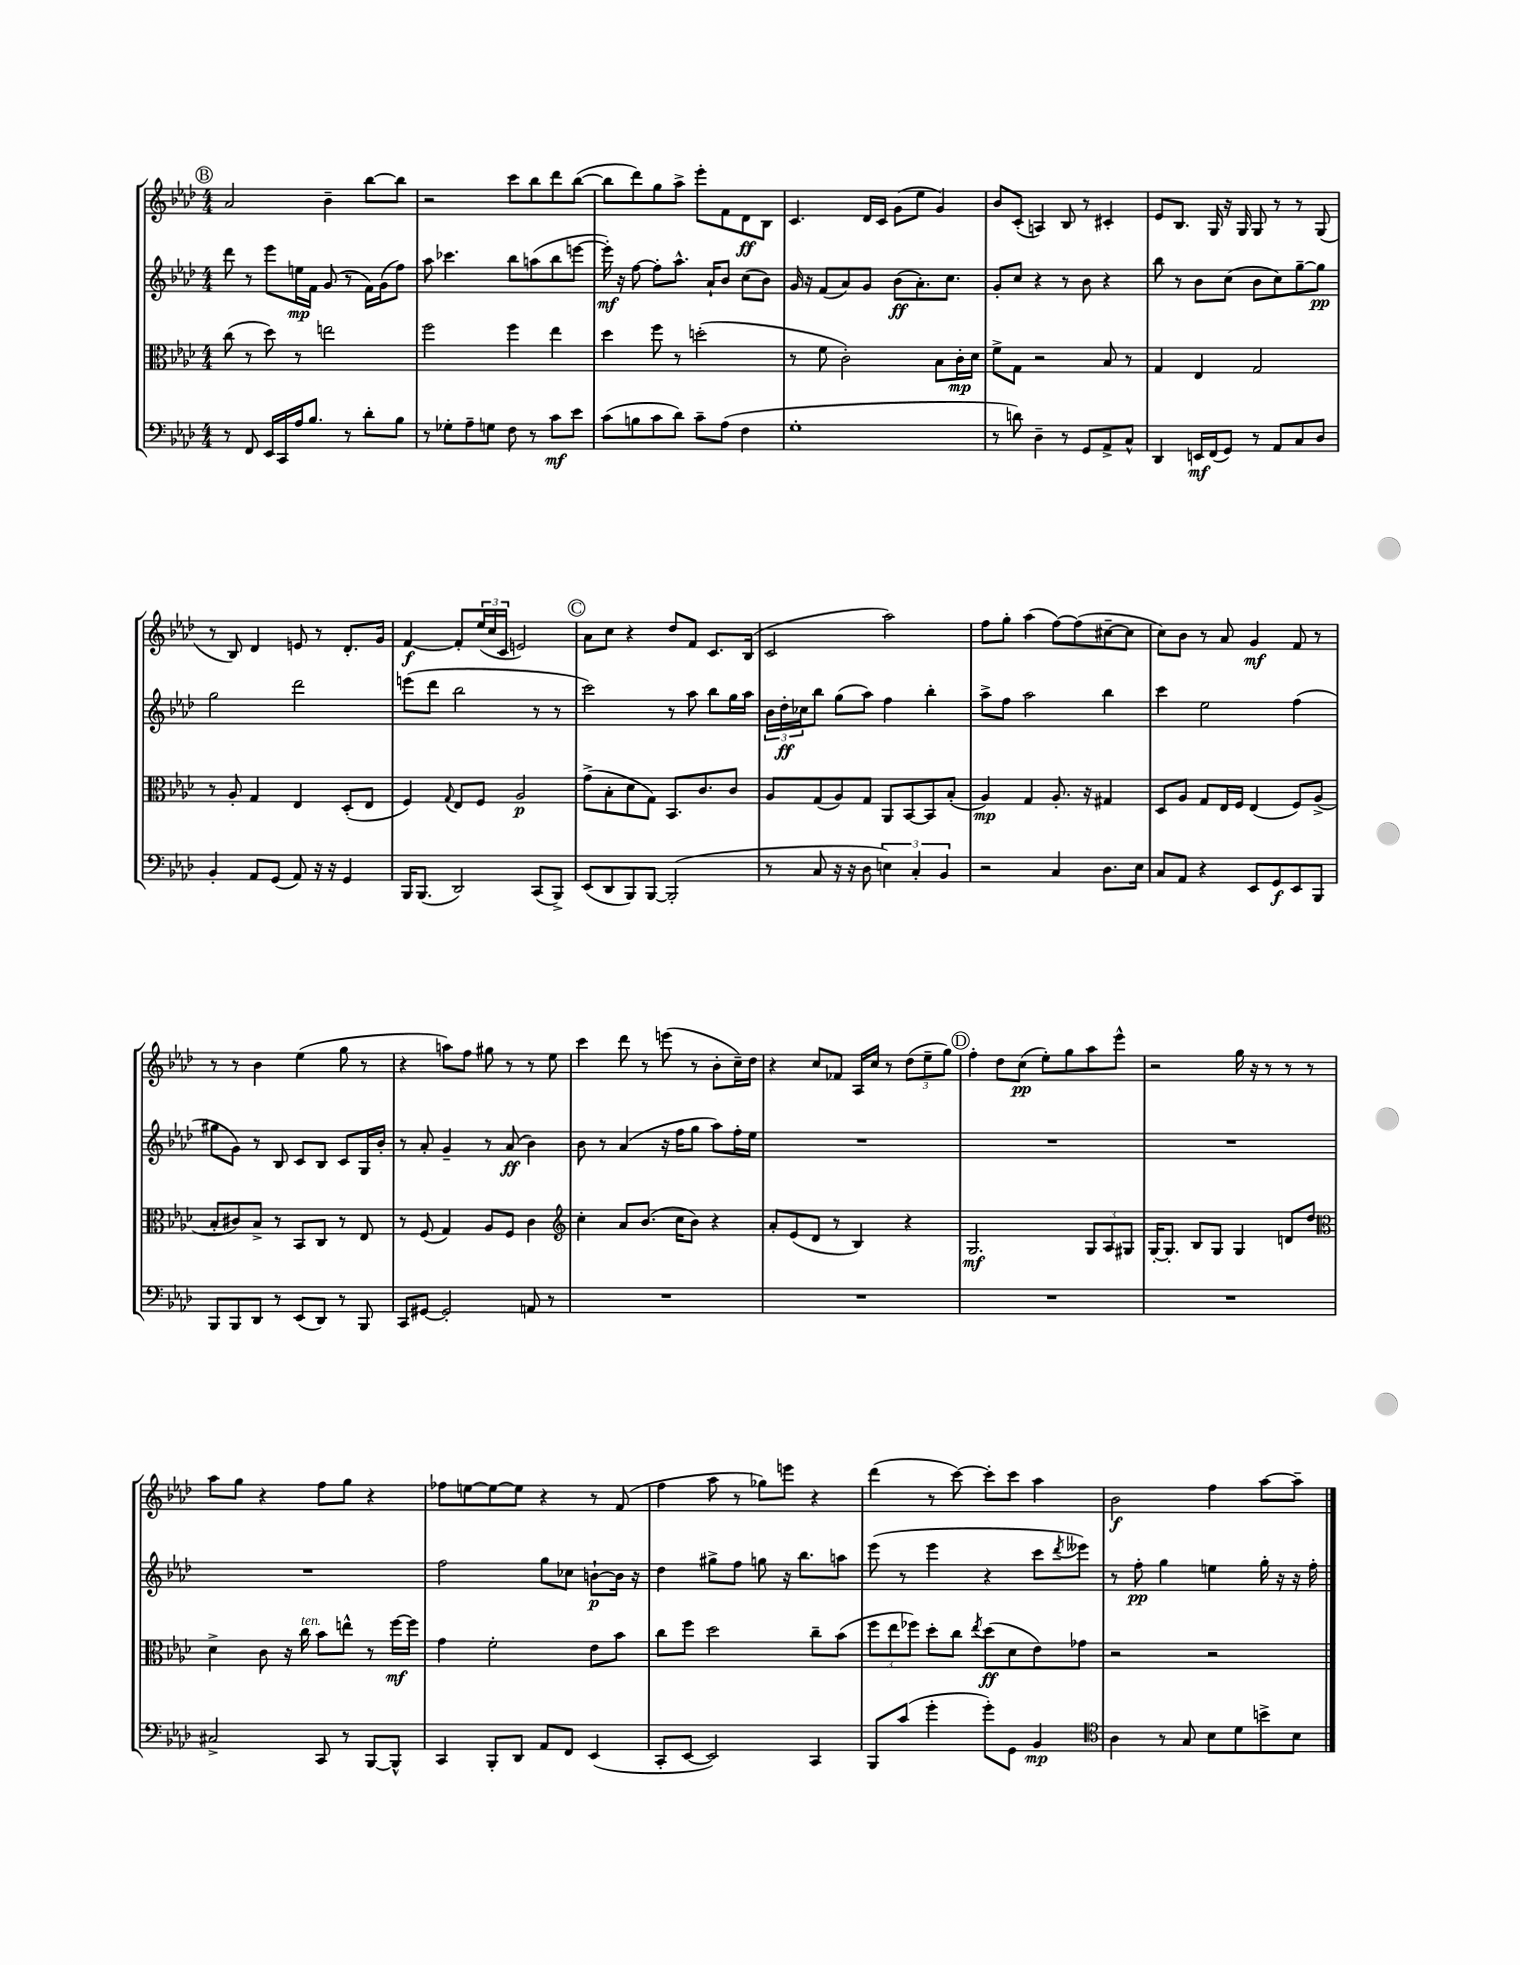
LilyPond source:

<<
\new StaffGroup <<
\new Staff = "s0" {
    \clef treble \key aes \major \numericTimeSignature \time 4/4
    \mark \markup { \circle "B" } aes'2 bes'4-- bes''8~ bes''8 |
    r2 c'''8 bes''8 des'''8 bes''8~( |
    bes''8 des'''8) g''8 aes''8-> ees'''8-. f'8 des'8\ff bes8 |
    c'4. des'16 c'16 g'8( ees''8 g'4) |
    bes'8 c'8-.( a4) bes8 r8 cis'4-. |
    ees'8 bes8. g16 r16 g16 g8 r8 r8 g8( |
    r8 bes8) des'4 e'8 r8 des'8.-. g'16 |
    f'4~\f f'8-. \tuplet 3/2 { ees''16( c''16 c'16 } e'2) |
    \mark \markup { \circle "C" } aes'8 c''8 r4 des''8 f'8 c'8. bes16( |
    c'2 aes''2) |
    f''8 g''8-. aes''4( f''8~) f''8( cis''8~-- cis''8 |
    c''8) bes'8 r8 aes'8 g'4\mf f'8 r8 |
    r8 r8 bes'4 ees''4( g''8 r8 |
    r4 a''8) f''8 gis''8 r8 r8 ees''8 |
    c'''4 des'''8 r8 e'''8( r8 bes'8-. c''16--) des''16 |
    r4 c''8 fes'8 aes16 c''16 r8 \tuplet 3/2 { des''8( ees''8-- g''8) } |
    \mark \markup { \circle "D" } f''4-. des''8 c''8\pp( ees''8-.) g''8 aes''8 ees'''8-^ |
    r2 g''16 r16 r8 r8 r8 |
    aes''8 g''8 r4 f''8 g''8 r4 |
    fes''8 e''8~ e''8~ e''8 r4 r8 f'8( |
    f''4 aes''8 r8 ges''8) e'''8 r4 |
    des'''4( r8 c'''8~) c'''8-. c'''8 aes''4 |
    bes'2\f f''4 aes''8~ aes''8-- \bar "|." |
}
\new Staff = "s1" {
    \clef treble \key aes \major \numericTimeSignature \time 4/4
    \mark \markup { \circle "B" } des'''8 r8 ees'''8 e''16\mp f'16 g'8( r8 f'16) g'16( f''8) |
    aes''8 ces'''4. bes''8 a''8( bes''8 e'''8~ |
    e'''16-.\mf) r16 f''8~ f''8-. aes''8.-^ aes'16-! bes'8 c''8( bes'8) |
    g'16 r16 f'8( aes'8) g'8 bes'8\ff( aes'8.-.) c''8. |
    g'8-. c''8 r4 r8 bes'8 r4 |
    bes''8 r8 bes'8 c''8( bes'8 c''8) g''8~-- g''8\pp |
    g''2 des'''2 |
    e'''8( des'''8 bes''2 r8 r8 |
    \mark \markup { \circle "C" } c'''2) r8 aes''8 bes''8 g''16 aes''16 |
    \tuplet 3/2 { bes'16 des''16-.\ff ces''16 } bes''8 g''8( aes''8) f''4 bes''4-. |
    aes''8-> f''8 aes''2 bes''4 |
    c'''4 ees''2 f''4( |
    gis''8 g'8) r8 bes8 c'8 bes8 c'8 g16 bes'16-. |
    r8 aes'8-. g'4-- r8 aes'8\ff( bes'4) |
    bes'8 r8 aes'4( r16 f''16 g''8 aes''8) f''16-. ees''16 |
    R1 |
    \mark \markup { \circle "D" } R1 |
    R1 |
    R1 |
    f''2 g''8 ces''8 b'8~-!\p b'16 r16 |
    des''4 gis''8-> f''8 g''8 r16 bes''8. a''8 |
    ees'''8( r8 ees'''4 r4 c'''8 \acciaccatura { des'''8 } eeses'''8) |
    r8 f''8-.\pp g''4 e''4 g''16-. r16 r16 f''16-. \bar "|." |
}
\new Staff = "s2" {
    \clef alto \key aes \major \numericTimeSignature \time 4/4
    \mark \markup { \circle "B" } c''8( r8 des''8) r8 e''2 |
    f''2 f''4 ees''4 |
    des''4 f''8 r8 d''2-.( |
    r8 f'8 c'2-.) bes8 c'16-.\mp des'16 |
    f'8-> g8 r2 bes8 r8 |
    g4 ees4 g2 |
    r8 aes8-. g4 ees4 des8-.( ees8 |
    f4) \appoggiatura { g8 } ees8 f8 aes2\p |
    \mark \markup { \circle "C" } g'8->( bes8-. des'8 g8) bes,8. c'8. c'8 |
    aes8 g8( aes8) g8 aes,8 bes,8~ bes,8 bes8-.( |
    aes4\mp) g4 aes8.-. r16 gis4 |
    des8 aes8 g8 ees16 f16 ees4( f8) aes8->( |
    bes8-. cis'8) bes8-> r8 bes,8 c8 r8 ees8 |
    r8 f8( g4) aes8 f8 c'4 |
    \clef treble c''4-. aes'8 bes'8.( c''16 bes'8) r4 |
    aes'8-. ees'8( des'8 r8 bes4) r4 |
    \mark \markup { \circle "D" } g2.\mf \tuplet 3/2 { g8 aes8 gis8 } |
    g16~-. g8.-. bes8 g8 g4 d'8 des''8 |
    \clef alto des'4-> c'8 r16 c''16^\markup { \italic "ten." } bes'8 e''8-^ r8 f''16~\mf f''16 |
    g'4 f'2-. ees'8 bes'8 |
    c''8 f''8 des''2 c''8-- bes'8( |
    \tuplet 3/2 { f''8 ees''8 fes''8) } des''8-. c''8 \acciaccatura { ees''8 } des''8\ff( des'8 ees'8) ges'8 |
    r2 r2 \bar "|." |
}
\new Staff = "s3" {
    \clef bass \key aes \major \numericTimeSignature \time 4/4
    \mark \markup { \circle "B" } r8 f,8 ees,16 c,16 aes16 bes8. r8 des'8-. bes8 |
    r8 ges8-. aes8-- g8 f8 r8 c'8\mf ees'8 |
    c'8( b8 c'8 des'8) c'8-- aes8( f4 |
    g1-. |
    r8 d'8) des4-- r8 g,8 aes,8-> c8-^ |
    des,4 e,16\mf f,16( g,8) r8 aes,8 c8 des8 |
    bes,4-. aes,8 g,8( aes,8) r16 r16 g,4 |
    bes,,16 bes,,8.( des,2) c,8( bes,,8->) |
    \mark \markup { \circle "C" } ees,8( des,8 bes,,8) bes,,8~ bes,,2-.( |
    r8 c8 r16 r16 des8 \tuplet 3/2 { e4) c4-. bes,4 } |
    r2 c4 des8. ees16 |
    c8 aes,8 r4 ees,8 g,8\f ees,8 bes,,8 |
    bes,,8 bes,,8 des,8 r8 ees,8( des,8) r8 bes,,8 |
    c,8 gis,8~ gis,2-. a,8 r8 |
    R1 |
    R1 |
    \mark \markup { \circle "D" } R1 |
    R1 |
    cis2-> c,8 r8 bes,,8~ bes,,8-^ |
    c,4 bes,,8-. des,8 aes,8 f,8 ees,4( |
    c,8-. ees,8~ ees,2) c,4 |
    bes,,8 c'8( g'4-. g'8-.) g,8 bes,4\mp |
    \clef tenor aes4 r8 g8 bes8 des'8 b'8-> bes8 \bar "|." |
}
>>
>>
\layout { \context { \Score \remove "Bar_number_engraver" } }
